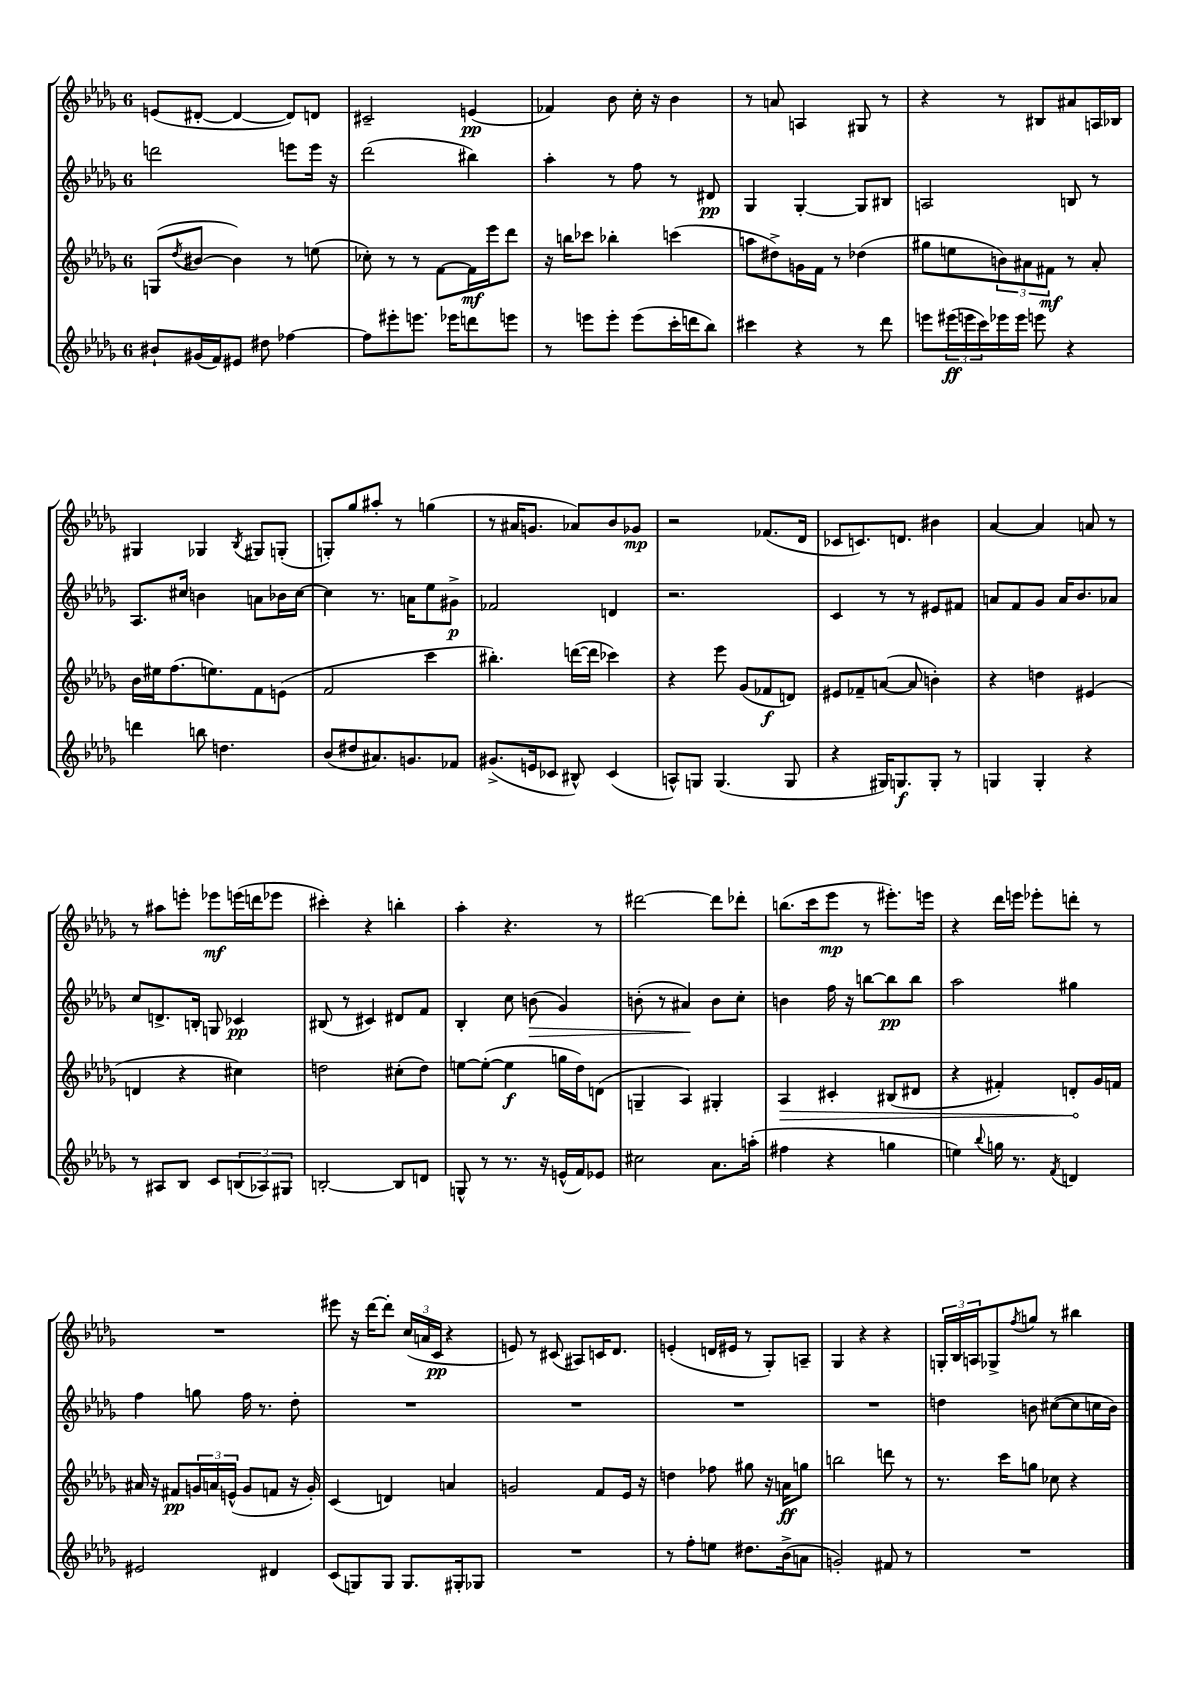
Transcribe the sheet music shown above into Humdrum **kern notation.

**kern	**dynam	**kern	**dynam	**kern	**dynam	**kern	**dynam
*part4	*part4	*part3	*part3	*part2	*part2	*part1	*part1
*staff4	*staff4	*staff3	*staff3	*staff2	*staff2	*staff1	*staff1
*clefG2	*	*clefG2	*	*clefG2	*	*clefG2	*
*k[b-e-a-d-g-]	*	*k[b-e-a-d-g-]	*	*k[b-e-a-d-g-]	*	*k[b-e-a-d-g-]	*
*M6/8	*	*M6/8	*	*M6/8	*	*M6/8	*
=23	=23	=23	=23	=23	=23	=23	=23
8b#X`/L	.	(8Gn/L	.	2dddn\	.	(8en/L	.
.	.	8qdd-/	.	.	.	.	.
(16g#X/L	.	[8b#X/J	.	.	.	[8d#X'/J	.
16f/J)	.	.	.	.	.	.	.
8e#X/J	.	4b#\])	.	.	.	4d#/_	.
8dd#X\	.	.	.	.	.	.	.
[4ff-X\	.	8r	.	8eeen\L	.	8d#/L])	.
.	.	(8een\	.	16eee\Jk	.	8dn/J	.
.	.	.	.	16r	.	.	.
=24	=24	=24	=24	=24	=24	=24	=24
8ff-\L]	.	8cc-X'\)	.	(2ddd-\	.	2c#X~/	.
8eee#X'\	.	8r	.	.	.	.	.
8.eeen\J	.	8r	.	.	.	.	.
.	.	[8f\L	.	.	.	.	.
16eee-X\KL	.	.	.	.	.	.	.
8dddn\	.	16f\L]	mf	4bb#X\)	.	(4en/	pp
.	.	16eee-\J	.	.	.	.	.
8eeen\J	.	8ddd-\J	.	.	.	.	.
=25	=25	=25	=25	=25	=25	=25	=25
8r	.	16r	.	4aa-'\	.	4f-X/)	.
.	.	16bbn\KL	.	.	.	.	.
8eeen\L	.	8ccc-X\J	.	.	.	.	.
8eee'\J	.	4bb-X'\	.	8r	.	8b-\	.
(8eee\L	.	.	.	8ff\	.	16cc'\	.
.	.	.	.	.	.	16r	.
16ccc'\L	.	(4cccn\	.	8r	.	4b-\	.
16dddn\J	.	.	.	.	.	.	.
8bb-\J)	.	.	.	8d#X/	pp	.	.
=26	=26	=26	=26	=26	=26	=26	=26
4ccc#X\	.	8aan\L	.	4G-/	.	8r	.
.	.	8dd#X^\)	.	.	.	8an/	.
4r	.	16gn\L	.	[4G-'/	.	4An/	.
.	.	16f\JJ	.	.	.	.	.
.	.	8r	.	.	.	.	.
8r	.	(4dd-X\	.	8G-/L]	.	8G#X/	.
8ddd-\	.	.	.	8B#X/J	.	8r	.
=27	=27	=27	=27	=27	=27	=27	=27
8eeen\L	.	8gg#X\L	.	2An/	.	4r	.
(24eee#X\L	ff	8een\	.	.	.	.	.
24eeen\	.	.	.	.	.	.	.
24ccc\)	.	.	.	.	.	.	.
16eee-X\	.	12bn\)	.	.	.	8r	.
16eee-\JJ	.	.	.	.	.	.	.
.	.	12a#X\	.	.	.	.	.
8eeen\	.	.	.	.	.	8B#X/L	.
.	.	12f#X\J	mf	.	.	.	.
4r	.	8r	.	8Bn/	.	8a#X/	.
.	.	8a#'/	.	8r	.	16An/L	.
.	.	.	.	.	.	16B-X/JJ	.
!!LO:LB:g=z
=28	=28	=28	=28	=28	=28	=28	=28
4dddn\	.	16b-\LL	.	8.A-/L	.	4G#X/	.
.	.	16ee#X\J	.	.	.	.	.
.	.	(8.ff\	.	.	.	.	.
.	.	.	.	16cc#X/Jk	.	.	.
8bbn\	.	.	.	4bn\	.	4G-X/	.
.	.	8.een\)	.	.	.	.	.
4.ddn\	.	.	.	.	.	.	.
.	.	.	.	.	.	8qB-/	.
.	.	8f\	.	8an\L	.	8G#X/L	.
.	.	(8en\J	.	16b-X\L	.	(8Gn'/J	.
.	.	.	.	[16cc#\JJ	.	.	.
=29	=29	=29	=29	=29	=29	=29	=29
(8b-/L	.	2f/	.	4cc#\]	.	8Gn'/L)	.
8dd#X/	.	.	.	.	.	8gg-/	.
8.a#X/)	.	.	.	8.r	.	8aa#X'/J	.
.	.	.	.	.	.	8r	.
8.gn/	.	.	.	16an\KL	.	.	.
.	.	4ccc\	.	8ee-\	.	(4ggn\	.
8f-X/J	.	.	.	8g#X^\J	p	.	.
=30	=30	=30	=30	=30	=30	=30	=30
(8.g#X^/L	.	4.bb#X'\)	.	2f-X/	.	8r	.
.	.	.	.	.	.	16a#X/KL	.
16en/k	.	.	.	.	.	8.gn/J	.
8c-X/J	.	.	.	.	.	.	.
8B#X^^/)	.	([16dddn\LL	.	.	.	8a-X/L)	.
.	.	16ddd\JJ]	.	.	.	.	.
(4c-/	.	4ccc-X\)	.	4dn/	.	8b-/	.
.	.	.	.	.	.	8g-X/J	mp
=31	=31	=31	=31	=31	=31	=31	=31
8An^^/L)	.	4r	.	2.r	.	2r	.
8Gn/J	.	.	.	.	.	.	.
(4.G/	.	8eee-\	.	.	.	.	.
.	.	(8g-/L	.	.	.	.	.
.	.	8f-X/	f	.	.	(8.f-X/L	.
8G/	.	8dn/J)	.	.	.	.	.
.	.	.	.	.	.	16d-/Jk	.
=32	=32	=32	=32	=32	=32	=32	=32
4r	.	8e#X/L	.	4c/	.	8c-X/L	.
.	.	8f-X~/	.	.	.	8.cn/)	.
16G#X/KL)	.	([8an/J	.	8r	.	.	.
8.Gn/	f	.	.	.	.	8.dn/J	.
.	.	8a/]	.	8r	.	.	.
8G'/J	.	4bn'\)	.	8e#X/L	.	4b#X\	.
8r	.	.	.	8f#X/J	.	.	.
=33	=33	=33	=33	=33	=33	=33	=33
4Gn/	.	4r	.	8an/L	.	[4a-/	.
.	.	.	.	8f/	.	.	.
4G'/	.	4ddn\	.	8g-/J	.	4a-/]	.
.	.	.	.	16a/KL	.	.	.
.	.	.	.	8.b-/	.	.	.
4r	.	(4e#X/	.	.	.	8an/	.
.	.	.	.	8a-X/J	.	8r	.
!!LO:LB:g=z
=34	=34	=34	=34	=34	=34	=34	=34
8r	.	4dn/	.	8cc/L	.	8r	.
8A#X/L	.	.	.	8.dn^/	.	8aa#X\L	.
8B-/J	.	4r	.	.	.	8eeen'\J	.
.	.	.	.	16Bn'/Jk	.	.	.
8c/L	.	.	.	8Gn/	.	8eee-X\L	mf
(12Bn/	.	4cc#X\)	.	4c-X/	pp	(16eeen\L	.
.	.	.	.	.	.	16dddn\J	.
12A-X/)	.	.	.	.	.	.	.
.	.	.	.	.	.	8eee-X\J	.
12G#X/J	.	.	.	.	.	.	.
=35	=35	=35	=35	=35	=35	=35	=35
[2Bn'/	.	2ddn\	.	(8B#X/	.	4ccc#X'\)	.
.	.	.	.	8r	.	.	.
.	.	.	.	4c#X/)	.	4r	.
8B/L]	.	(8cc#X'\L	.	8d#X/L	.	4bbn'\	.
8dn/J	.	8dd\J)	.	8f/J	.	.	.
=36	=36	=36	=36	=36	=36	=36	=36
8Gn^^/	.	[8een\L	.	4B-'/	.	4aa-'\	.
8r	.	(8ee'\J_	.	.	.	.	.
8.r	.	4ee\]	f	8cc\	.	4.r	.
!	!	!	!	!	!LO:HP:b	!	!
.	.	.	.	(8bn\	>	.	.
16r	.	.	.	.	.	.	.
(16en^^/LL	.	16ggn\LL	.	4g-/)	.	.	.
16f/J)	.	16dd-\J)	.	.	.	.	.
8e-X/J	.	(8dn\J	.	.	.	8r	.
=37	=37	=37	=37	=37	=37	=37	=37
2cc#X\	.	4Gn~/	.	(8bn'\	.	[2ddd#X\	.
.	.	.	.	8r	.	.	.
.	.	4A-/)	.	4a#X/)	.	.	.
8.a-\L	.	4G#X'/	.	8b\L	]	8ddd#\L]	.
.	.	.	.	8cc'\J	.	8ddd-X'\J	.
(16aan'\Jk	.	.	.	.	.	.	.
=38	=38	=38	=38	=38	=38	=38	=38
!	!	!	!LO:HP:b	!	!	!	!
4ff#X\	.	4A-/	>	4bn\	.	(8.bbn\L	.
.	.	.	.	.	.	16ccc\k	.
4r	.	4c#X'/	.	16ff\	.	8eee-\J	mp
.	.	.	.	16r	.	.	.
.	.	.	.	[8bbn\L	.	8r	.
4ggn\	.	(8B#X/L	.	8bb\]	pp	8.eee#X'\L)	.
.	.	8d#X/J	.	8bb\J	.	.	.
.	.	.	.	.	.	16eeen\Jk	.
=39	=39	=39	=39	=39	=39	=39	=39
4een\)	.	4r	.	2aa-\	.	4r	.
8qqbb-/	.	.	.	.	.	.	.
16ggn\	.	4f#X'/)	.	.	.	16ddd-\LL	.
8.r	.	.	.	.	.	16eeen\JJ	.
.	.	.	.	.	.	8eee-X'\L	.
8qf/	.	.	.	.	.	.	.
4dn/	.	8dn'/L	.	4gg#X\	.	8dddn'\J	.
.	.	16g-/L	]	.	.	8r	.
.	.	16fn/JJ	.	.	.	.	.
!!LO:LB:g=z
=40	=40	=40	=40	=40	=40	=40	=40
2e#X/	.	16a#X/	.	4ff\	.	2.r	.
.	.	16r	.	.	.	.	.
.	.	8f#X/L	pp	.	.	.	.
.	.	24gn/L	.	8ggn\	.	.	.
.	.	24an/	.	.	.	.	.
.	.	(24en^^/JJ	.	.	.	.	.
.	.	8g/L	.	16ff\	.	.	.
.	.	.	.	8.r	.	.	.
4d#X/	.	8fn/J	.	.	.	.	.
.	.	16r	.	8dd-'\	.	.	.
.	.	16g'/)	.	.	.	.	.
=41	=41	=41	=41	=41	=41	=41	=41
(8c/L	.	(4c/	.	2.r	.	8eee#X\	.
8Gn/)	.	.	.	.	.	16r	.
.	.	.	.	.	.	[16ddd-\KL	.
8G/J	.	4dn/)	.	.	.	8ddd-'\J]	.
8.G/L	.	.	.	.	.	(24cc/LL	.
.	.	.	.	.	.	24an/	.
.	.	.	.	.	.	24c/JJ	pp
.	.	4an/	.	.	.	4r	.
16G#X'/k	.	.	.	.	.	.	.
8G-X/J	.	.	.	.	.	.	.
=42	=42	=42	=42	=42	=42	=42	=42
2.r	.	2gn/	.	2.r	.	8en/)	.
.	.	.	.	.	.	8r	.
.	.	.	.	.	.	(8c#X/	.
.	.	.	.	.	.	8A#X/L)	.
.	.	8f/L	.	.	.	16cn/K	.
.	.	.	.	.	.	8.d-/J	.
.	.	16e-/Jk	.	.	.	.	.
.	.	16r	.	.	.	.	.
=43	=43	=43	=43	=43	=43	=43	=43
8r	.	4ddn\	.	2.r	.	(4en'/	.
8ff'\L	.	.	.	.	.	.	.
8een\J	.	8ff-X\	.	.	.	16dn/LL	.
.	.	.	.	.	.	16e#X/JJ	.
8.dd#X\L	.	8gg#X\	.	.	.	8r	.
.	.	16r	.	.	.	8G-'/L)	.
(16b-^\k	.	16an\KL	ff	.	.	.	.
8an\J	.	8ggn\J	.	.	.	8An~/J	.
=44	=44	=44	=44	=44	=44	=44	=44
2gn'/)	.	2bbn\	.	2.r	.	4G-/	.
.	.	.	.	.	.	4r	.
8f#X/	.	8dddn\	.	.	.	4r	.
8r	.	8r	.	.	.	.	.
=45	=45	=45	=45	=45	=45	=45	=45
2.r	.	8.r	.	4ddn\	.	24Gn'/LL	.
.	.	.	.	.	.	24B-/	.
.	.	.	.	.	.	24An/J	.
.	.	.	.	.	.	8G-X^/	.
.	.	16ccc\KL	.	.	.	.	.
.	.	.	.	.	.	8qff/	.
.	.	8ggn\J	.	8bn\	.	8ggn/J	.
.	.	8cc-X\	.	([8cc#X\L	.	8r	.
.	.	4r	.	8cc#\]	.	4bb#X\	.
.	.	.	.	16ccn\L	.	.	.
.	.	.	.	16b\JJ)	.	.	.
==	==	==	==	==	==	==	==
*-	*-	*-	*-	*-	*-	*-	*-
